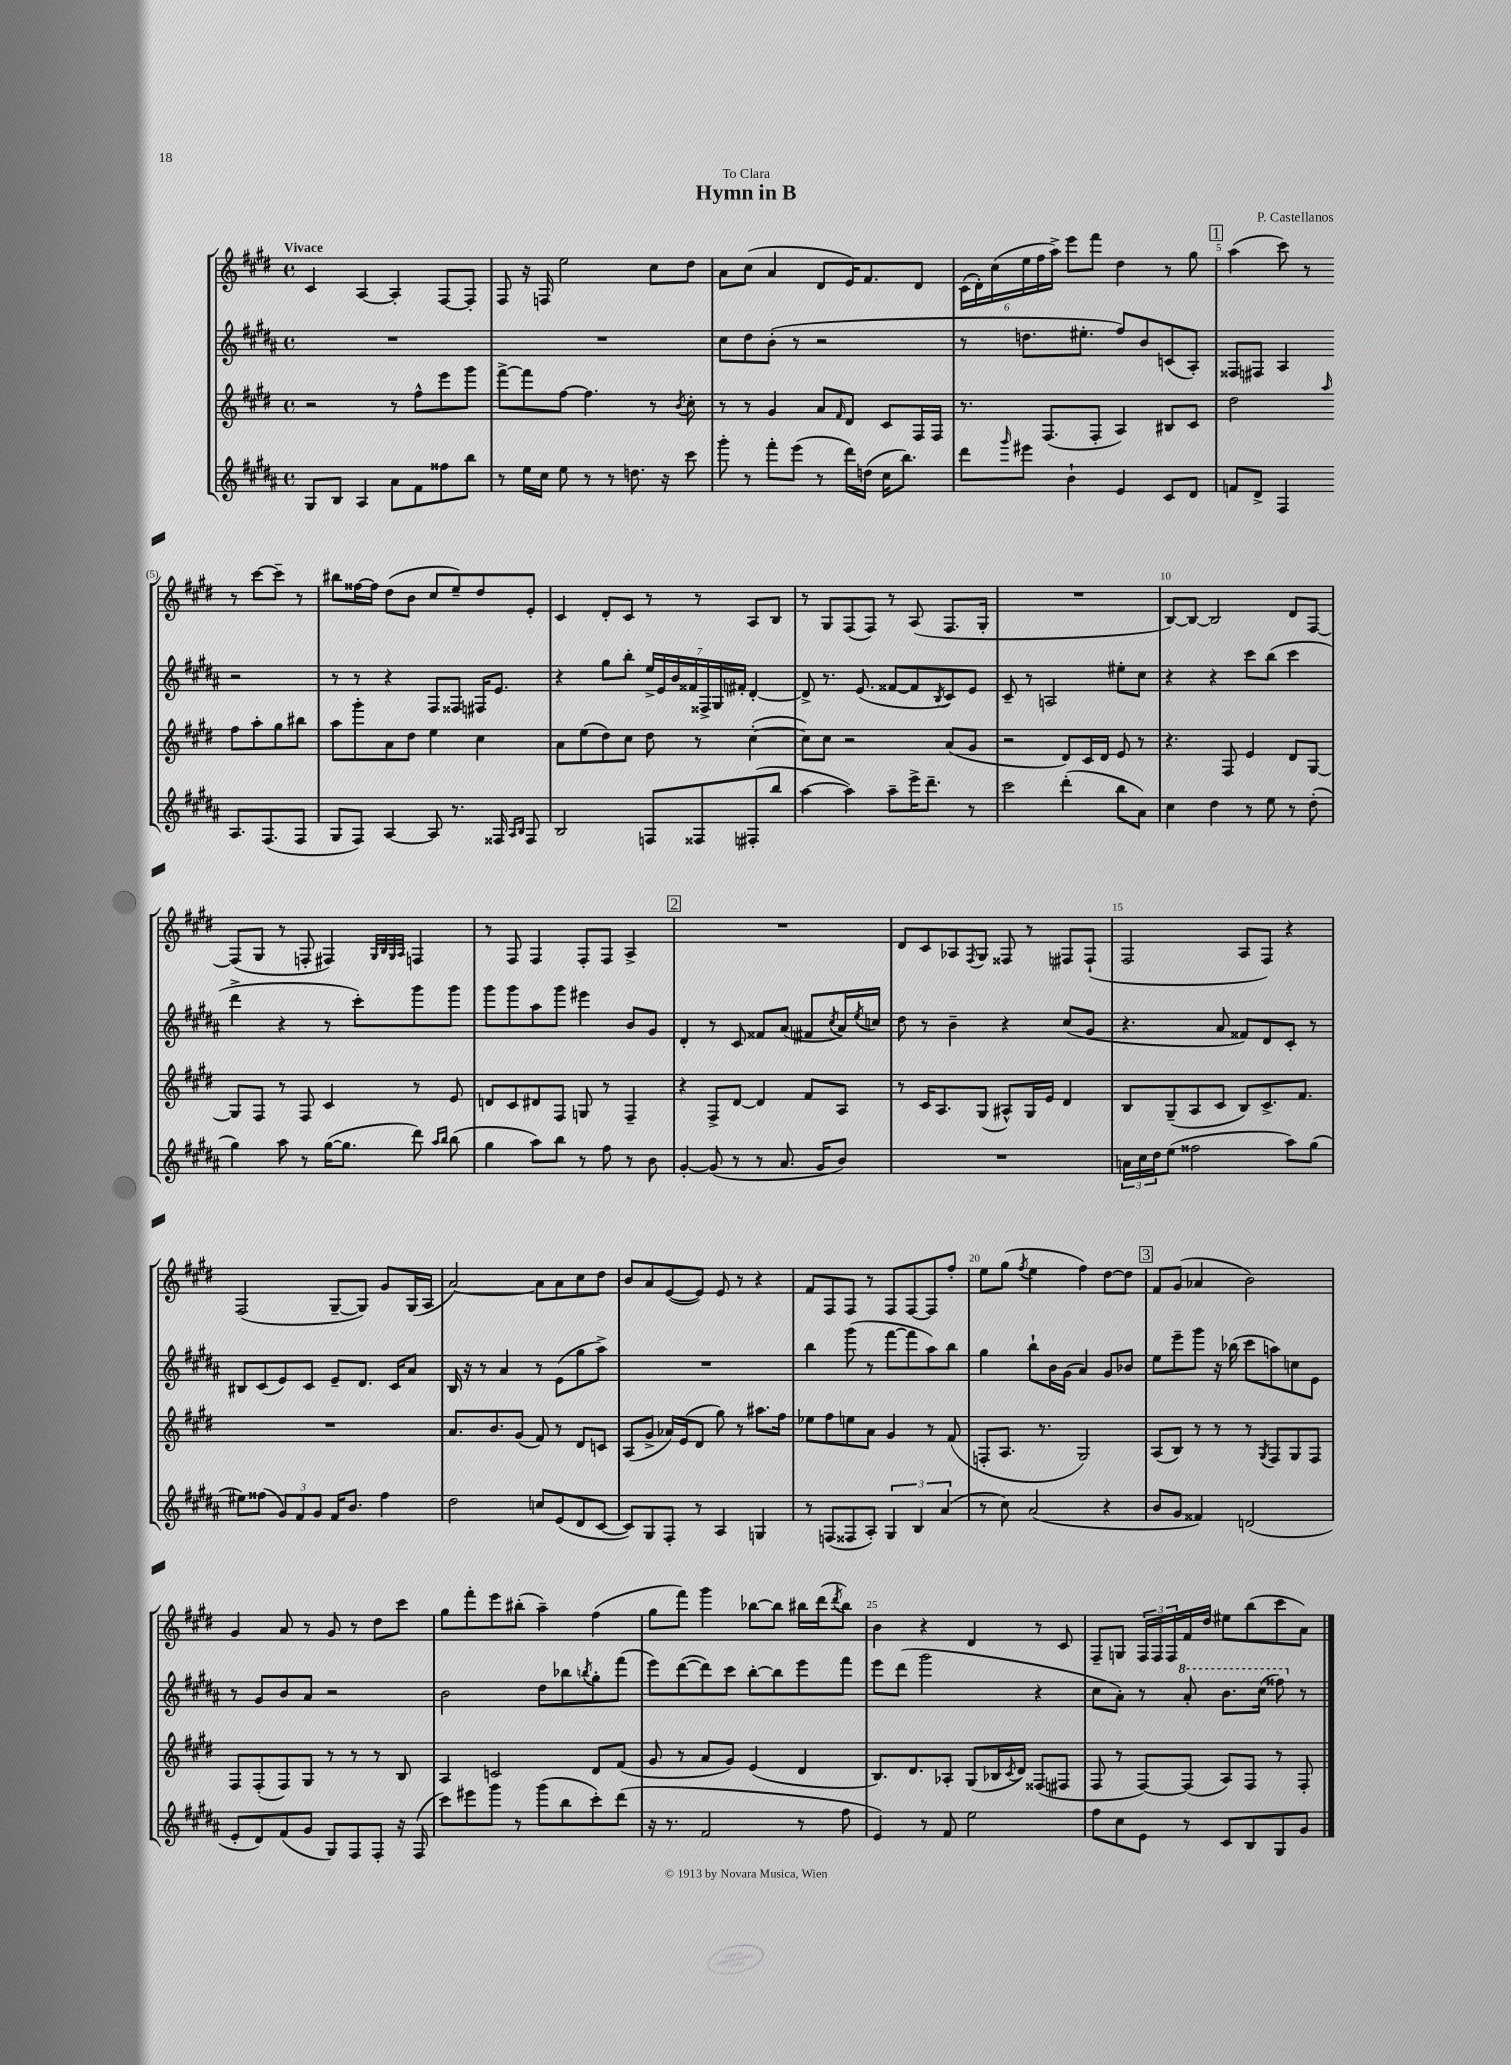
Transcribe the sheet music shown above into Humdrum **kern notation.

**kern	**kern	**kern	**kern
*staff4	*staff3	*staff2	*staff1
*clefG2	*clefG2	*clefG2	*clefG2
*k[f#c#g#d#a#]	*k[f#c#g#d#]	*k[f#c#g#d#a#]	*k[f#c#g#d#]
*M4/4	*M4/4	*M4/4	*M4/4
*met(c)	*met(c)	*met(c)	*met(c)
8G#	2r	1r	4c#
8B	.	.	.
4A#	.	.	[4A
8a#	8r	.	4A']
8f#	8ff#^^	.	.
8ff##	8eee	.	[8F#
8bb	8ggg#	.	8F#']
=	=	=	=
8r	[8fff#^	1r	8F#
16ee	8fff#]	.	16r
16cc#	.	.	16F
8ee	[8ff#	.	2ee
8r	4.ff#]	.	.
8r	.	.	.
8.dd	.	.	.
.	8r	.	8cc#
16r	.	.	.
.	8qb	.	.
8ccc#	8cc#'	.	8dd#
=	=	=	=
8ggg#'	8r	8cc#	8a
8r	8r	8dd#	(8cc#
8fff#'	4g#	(8b'	4a
(8eee	.	8r	.
8r	8a	2r	8d#
.	16qqf#	.	.
16ddd#)	8d#	.	16e)
(16dd	.	.	8.f#
16cc#	8c#	.	.
8.bb)	.	.	.
.	16F#	.	8d#
.	16F#	.	.
=	=	=	=
8ddd#	8.r	8r	(24c#
.	.	.	24d#')
.	.	.	(24cc#
16qqggg#	.	.	.
8eee#	.	8.dd	24ee
.	.	.	24ff#
.	(8.F#	.	.
.	.	.	24aa^)
4b`	.	.	8eee
.	.	8.ee#'	.
.	8F#'	.	8fff#
4e	4A)	8ff#)	4dd#
.	.	8b	.
8c#	8B#	(8c	8r
8d#	8c#	8A#')	8gg#
=	=	=	=
8f	2dd#	8F##	(4aa
8d#^	.	8F#	.
4F#	.	4A#	8ccc#)
.	.	.	8r
.	16qqaa	.	.
8.A#	8ff#	2r	8r
.	8aa'	.	[8ccc#
(8.F#	.	.	.
.	8gg#	.	8ccc#~]
8F#	8bb#	.	8r
=	=	=	=
8G#	8aa	8r	8bb#
8F#)	8ggg#'	8r	[16ff##
.	.	.	16ff##]
[4A#	8a	4r	(8dd#
.	8dd#	.	8b
8A#]	4ee	8F#	8cc#
8.r	.	8F##	8ee~)
.	4cc#	16F#	8dd#
16F##	.	8.e	.
16qqA#	.	.	.
16qqB	.	.	.
8F##	.	.	8e'
=	=	=	=
2B	8a	4r	4c#
.	(8ee	.	.
.	8dd#)	8gg#	8d#'
.	8cc#	8bb'	8c#
8F	8dd#	28ee^	8r
.	.	28e	.
.	.	28b	.
.	.	28f##	.
8F##	8r	.	8r
.	.	28F##^	.
.	.	28G#	.
.	.	28f#'	.
(8F#'	([4cc#'	[4d#'	8A
8bb	.	.	8B
=	=	=	=
[4aa#	8cc#])	8d#^]	8r
.	8cc#	8.r	8G#
4aa#])	2r	.	(8F#
.	.	(8.e	.
.	.	.	8F#)
8aa#~	.	[8f##	8r
16eee^	.	8f##]	(8A
8.ddd#~	.	.	.
.	.	8qB	.
.	(8a	8c#)	8.F#
8r	8g#	8e	.
.	.	.	16G#'
=	=	=	=
2ccc#	2r	8c#~	1r
.	.	8r	.
.	.	2A	.
(4ddd#'	8d#)	.	.
.	16c#	.	.
.	16d#	.	.
8bb	8e	8ee#'	.
8a#)	8r	8cc#	.
=	=	=	=
4cc#	4.r	4r	[8B)
.	.	.	8B_
4dd#	.	4r	2B]
.	8F#	.	.
8r	4e	8ccc#	.
8ee	.	(8bb	.
8r	8d#	4ccc#	8d#
(8dd#'	[8G#	.	[8F#
=	=	=	=
4gg#)	8G#]	4ddd#^	(8F#]
.	8F#	.	8G#
8aa#	8r	4r	8r
8r	8F#	.	8F'
([16gg#	4c#	8r	4F#)
8.gg#]	.	.	.
.	.	8ccc#')	.
.	.	.	32qqG#
.	.	.	32qqB
.	.	.	32qqG#
.	.	.	32qqA
8ddd#)	8r	8ggg#	4F
16qqaa#	.	.	.
16qqbb	.	.	.
(8bb	8e	8ggg#	.
=	=	=	=
4gg#	8d	8ggg#	8r
.	8c#	8ggg#	8F#
8aa#)	8d#	8aa#	4F#
8bb	8F#	8ggg#	.
8r	8G	4eee#	8F#'
8ff#	8r	.	8F#
8r	4F#~	8b	4A^
8b	.	8g#	.
=	=	=	=
[4g#'	4r	4d#'	1r
(8g#]	8F#^	8r	.
8r	[8d#	8c#	.
8r	4d#]	8f##	.
8.a#	.	(8a#	.
.	8f#	8f#	.
16g#	.	.	.
.	.	8qcc#	.
8b)	8A	16a#)	.
.	.	8qee	.
.	.	16cc	.
=	=	=	=
1r	8r	8dd#	8d#
.	16c#	8r	8c#
.	8.A	.	.
.	.	4b~	8A-
.	.	.	8qF#
.	(8G#	.	8G#
.	8A#^^)	4r	8F##
.	16G#	.	8r
.	16e	.	.
.	4d#	(8cc#	8F#
.	.	8g#	(8F#`
=	=	=	=
24a	8B	4.r	2F#
24cc#	.	.	.
24dd#	.	.	.
(8ee	(8G#~	.	.
2ff##	8A	.	.
.	8c#	8a#	.
.	8B)	8f##)	8A
.	8.c#^	8d#	8F#)
8aa#)	.	8c#'	4r
.	8.f#	.	.
(8gg#	.	8r	.
=	=	=	=
8ee#)	1r	8B#	(2F#
(8ff##	.	(8c#	.
12g#)	.	8e)	.
12f#	.	.	.
.	.	8c#	.
12g#	.	.	.
16f#	.	8e~	[8G#~
8.b	.	.	.
.	.	8.d#	8G#])
4ff##	.	.	8g#
.	.	16c#	.
.	.	8a#	(16G#
.	.	.	16A
=	=	=	=
2dd#	8.a	16B	[2a)
.	.	16r	.
.	.	8r	.
.	8.b	.	.
.	.	4a#	.
.	(8g#	.	.
8cc	8f#)	8r	8a]
(8e	8r	(8e	8a
8d#	8d#	8gg#	8cc#
[8c#	8c	8aa#^)	8dd#
=	=	=	=
8c#])	(8A	1r	8b
8G#	8g#^	.	8a
8F#'	16a-)	.	([8e
.	(16e	.	.
8r	8d#	.	8e])
4A#	8gg#)	.	8e
.	8r	.	8r
4G	8.aa#	.	4r
.	16ff#	.	.
=	=	=	=
8r	8ee-	4bb	8f#
(8F	8ff#	.	8F#
8F##	8ee	(8ggg#	8F#
8A#')	8a	8r	8r
6G#	4g#	[8fff#	8F#
.	.	8fff#]	[8F#
6B	.	.	.
.	8r	8aa#)	8F#]
(6a#	.	.	.
.	(8f#	8bb	8ff#'
=	=	=	=
8r	8F'	4gg#	8ee
8cc#)	8.A	.	(8gg#
.	.	.	8qff#
(2a#	.	8bb`	4ee
.	8.r	.	.
.	.	16b	.
.	.	(16g#	.
.	2G#)	4a#)	4ff#)
4r	.	8g#	[8dd#
.	.	8b-	8dd#]
=	=	=	=
8b	(8A	8ee	8f#
8g#	8B)	8eee~	(8g#
4f##)	8r	8ggg#	4a-
.	8r	16r	.
.	.	(16bb-	.
(2d	8r	8ccc#	2b)
.	8qG#	.	.
.	8F#	8aa)	.
.	8G#	8cc	.
.	8F#	8e	.
=	=	=	=
8e'	8F#	8r	4g#
8d#)	(8F#'	8g#	.
(8f#	8F#)	8b	8a
8g#	8G#	8a#	8r
8G#)	8r	2r	8g#
8F#	8r	.	8r
8F#'	8r	.	8dd#
16r	8B	.	8ccc#
(16F#	.	.	.
=	=	=	=
8ccc#)	4A	2b	8gg#
8eee#	.	.	8fff#'
8ggg#	2c	.	8eee
8r	.	.	(8bb#'
(8ggg#	.	8dd#	4aa~)
8bb	.	8bb-	.
.	.	8qbb	.
8ccc#')	8d#	8gg#'	(4ff#
(8ddd#	(8f#	(8fff#	.
=	=	=	=
16r	8g#	8eee)	8gg#
8.r	.	.	.
.	8r	([8ddd#	8fff#)
2f#	8a	8ddd#])	4ggg#
.	8g#)	8ccc#	.
.	(4e	[8bb'	[8bb-
.	.	8bb]	8bb-]
8r	4d#	8eee	16bb#
.	.	.	(16ddd#
.	.	.	8qddd#
8ff#	.	8fff#	8bb#)
=	=	=	=
4e)	8.B)	8eee	4b
.	.	(8ddd#	.
.	8.d#	.	.
8r	.	2ggg#	4r
8f#	8A-'	.	.
2ee	(8G#	.	4d#
.	16B-	.	.
.	8qc#	.	.
.	16d#)	.	.
.	(8F##	4r	8r
.	8F#	.	8c#
=	=	=	=
8ff#	8F#	8cc#	8F#~
8cc#	8r	8a#')	8G
8e	[8F#)	8r	24F#
.	.	.	24F#
.	.	.	24F#
8r	(8F#]	8aa#'	16f#
.	.	.	16dd#
8c#	8A)	8.bb	8ee#
8B	8F#	.	(8bb
.	.	(16ccc#	.
8G#	8r	8fff##)	8ccc#
8g#	8F#'	8r	8a)
==	==	==	==
*-	*-	*-	*-
